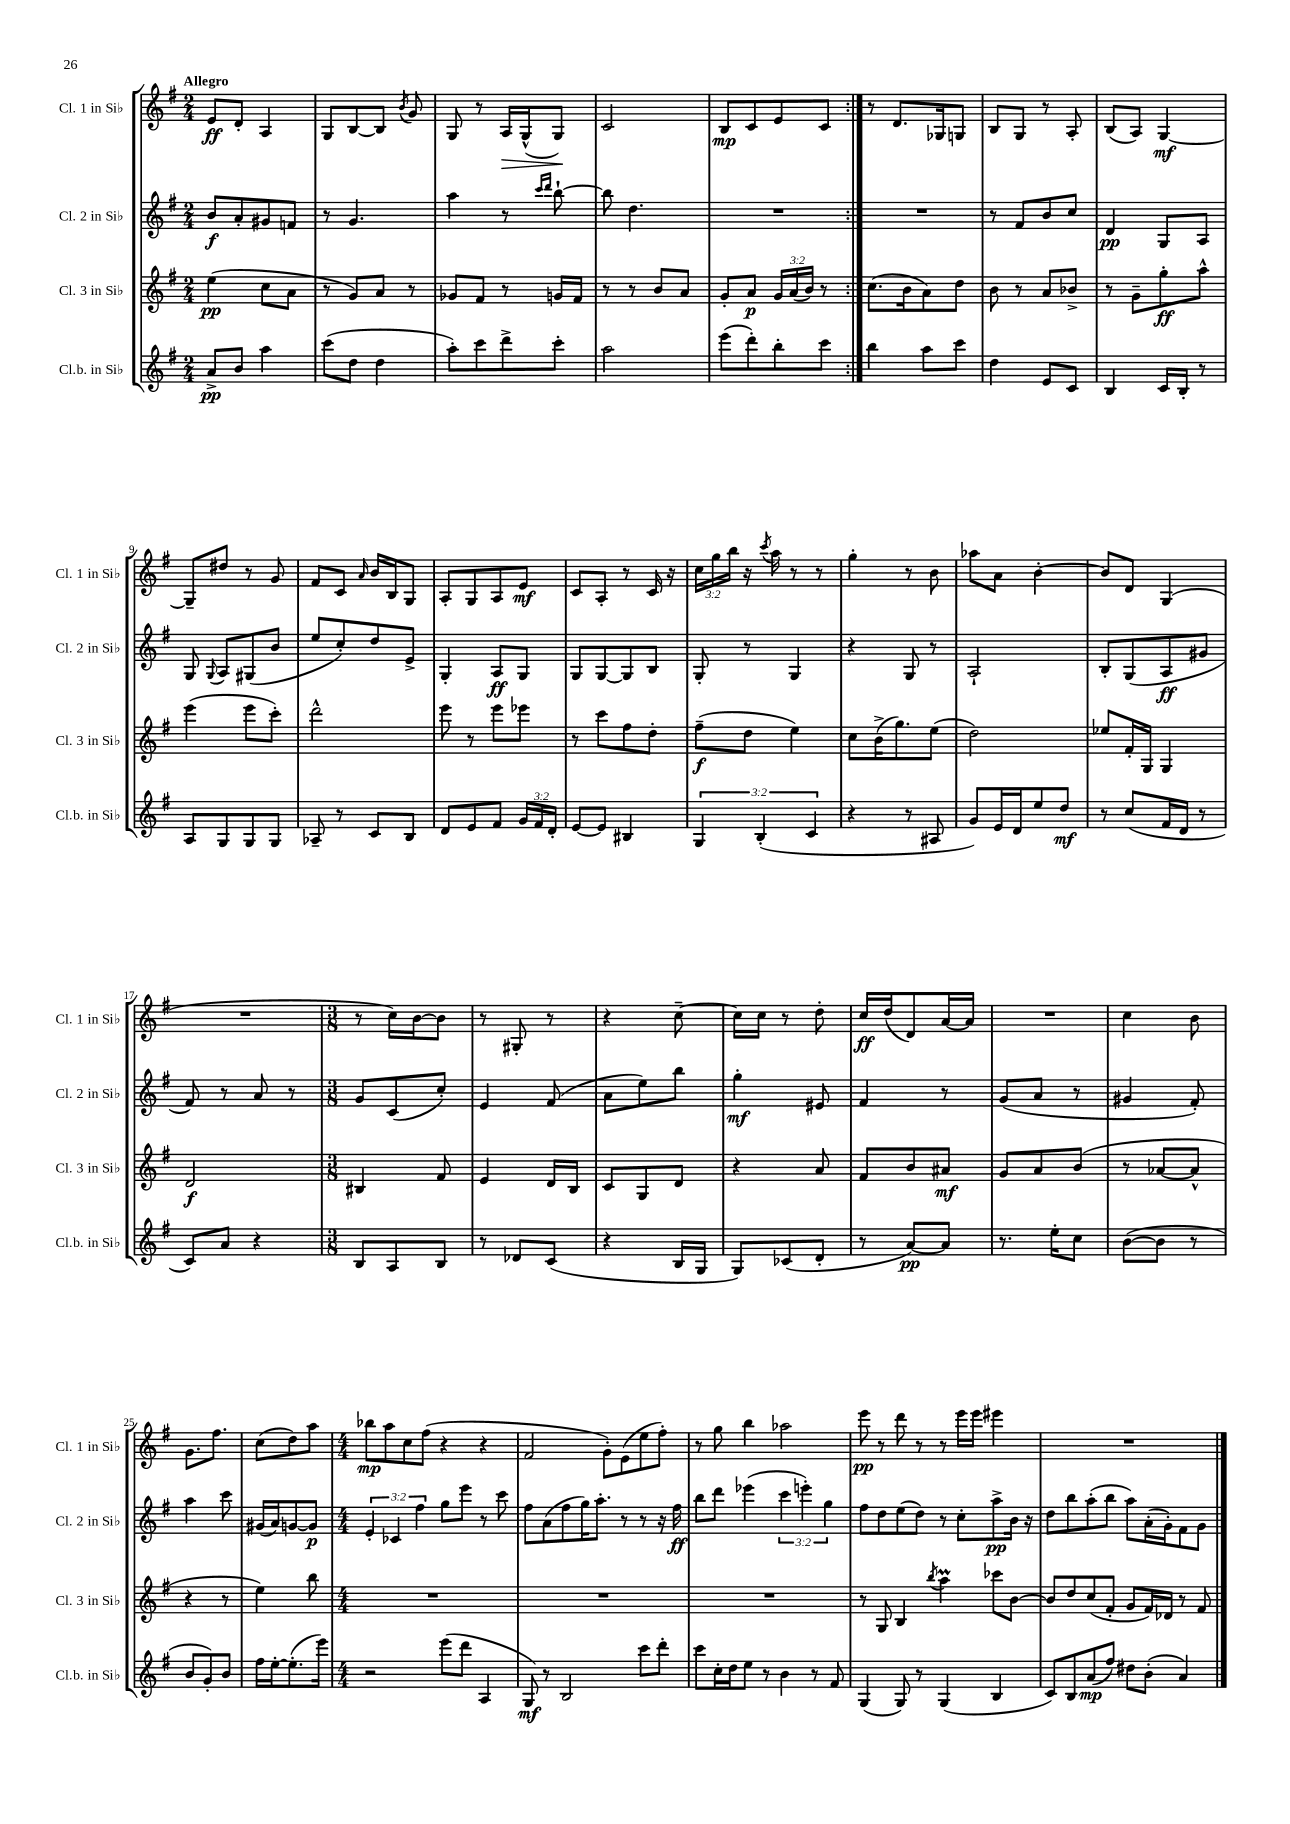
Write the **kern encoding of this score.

**kern	**dynam	**kern	**dynam	**kern	**dynam	**kern	**dynam
*part4	*part4	*part3	*part3	*part2	*part2	*part1	*part1
*staff4	*staff4	*staff3	*staff3	*staff2	*staff2	*staff1	*staff1
*I"Cl.b. in Si♭	*	*I"Cl. 3 in Si♭	*	*I"Cl. 2 in Si♭	*	*I"Cl. 1 in Si♭	*
*I'Cl.b. in Si♭	*	*I'Cl. 3 in Si♭	*	*I'Cl. 2 in Si♭	*	*I'Cl. 1 in Si♭	*
*clefG2	*	*clefG2	*	*clefG2	*	*clefG2	*
*k[f#]	*	*k[f#]	*	*k[f#]	*	*k[f#]	*
*M2/4	*	*M2/4	*	*M2/4	*	*M2/4	*
=1	=1	=1	=1	=1	=1	=1	=1
!	!	!	!	!	!	!LO:TX:a:B:t=Allegro	!
8a^/L	pp	(4ee\	pp	8b/L	f	8e/L	ff
8b/J	.	.	.	8a'/	.	8d'/J	.
4aa\	.	8cc\L	.	8g#X/	.	4A/	.
.	.	8a\J	.	8fn/J	.	.	.
=2	=2	=2	=2	=2	=2	=2	=2
(8ccc\L	.	8r	.	8r	.	8G/L	.
8dd\J	.	8g/L)	.	4.g/	.	[8B/	.
4dd\	.	8a/J	.	.	.	8B/J]	.
.	.	.	.	.	.	8qb/	.
.	.	8r	.	.	.	8g/	.
=3	=3	=3	=3	=3	=3	=3	=3
8aa'\L)	.	8g-X/L	.	4aa\	.	8G/	.
8ccc\	.	8f#/J	.	.	.	8r	.
!	!	!	!	!	!	!	!LO:HP:b
8ddd^\	.	8r	.	8r	.	16A/LL	>
.	.	.	.	.	.	(16G^^/J	.
.	.	.	.	16qqccc/LL	.	.	.
.	.	.	.	16qqddd/JJ	.	.	.
8ccc'\J	.	16gn/LL	.	[8bb`\	.	8G/J)	.
.	.	16f#/JJ	.	.	.	.	.
.	.	.	.	.	.	.	]
=4	=4	=4	=4	=4	=4	=4	=4
2aa\	.	8r	.	8bb\]	.	2c/	.
.	.	8r	.	4.dd\	.	.	.
.	.	8b/L	.	.	.	.	.
.	.	8a/J	.	.	.	.	.
=5	=5	=5	=5	=5	=5	=5	=5
(8eee\L	.	8g'/L	.	2r	.	8B/L	mp
8ddd'\)	.	8a/J	p	.	.	8c/	.
8bb'\	.	24g/LL	.	.	.	8e/	.
.	.	(24a/	.	.	.	.	.
.	.	24b/JJ)	.	.	.	.	.
8ccc\J	.	8r	.	.	.	8c/J	.
=6:|!	=6:|!	=6:|!	=6:|!	=6:|!	=6:|!	=6:|!	=6:|!
4bb\	.	(8.cc\L	.	2r	.	8r	.
.	.	.	.	.	.	8.d/L	.
.	.	16b\k	.	.	.	.	.
8aa\L	.	8a\)	.	.	.	.	.
.	.	.	.	.	.	16G-X/k	.
8ccc\J	.	8dd\J	.	.	.	8Gn/J	.
=7	=7	=7	=7	=7	=7	=7	=7
4dd\	.	8b\	.	8r	.	8B/L	.
.	.	8r	.	8f#/L	.	8G/J	.
8e/L	.	8a/L	.	8b/	.	8r	.
8c/J	.	8b-X^/J	.	8cc/J	.	8A'/	.
=8	=8	=8	=8	=8	=8	=8	=8
4B/	.	8r	.	4d/	pp	(8B/L	.
.	.	8g~\L	.	.	.	8A/J)	.
16c/LL	.	8gg'\	ff	8G/L	.	[4G/	mf
16B'/JJ	.	.	.	.	.	.	.
8r	.	8aa^^\J	.	8A/J	.	.	.
!!LO:LB:g=z
=9	=9	=9	=9	=9	=9	=9	=9
8A/L	.	(4eee\	.	8G/	.	8G~/L]	.
.	.	.	.	8qqG/	.	.	.
8G/	.	.	.	8A/L	.	8dd#X/J	.
8G/	.	8eee\L	.	(8G#X/	.	8r	.
8G/J	.	8ccc'\J)	.	8b/J	.	8g/	.
=10	=10	=10	=10	=10	=10	=10	=10
8A-X~/	.	2ddd^^\	.	8ee/L	.	8f#/L	.
8r	.	.	.	8cc'/)	.	8c/J	.
.	.	.	.	.	.	16qqa/	.
8c/L	.	.	.	8dd/	.	16b/LL	.
.	.	.	.	.	.	16B/J	.
8B/J	.	.	.	8e^/J	.	8G/J	.
=11	=11	=11	=11	=11	=11	=11	=11
8d/L	.	8eee\	.	4G'/	.	8A'/L	.
8e/	.	8r	.	.	.	8G/	.
8f#/J	.	8eee\L	.	8A/L	ff	8A/	.
24g/LL	.	8eee-X\J	.	8G/J	.	8e/J	mf
24f#/	.	.	.	.	.	.	.
24d'/JJ	.	.	.	.	.	.	.
=12	=12	=12	=12	=12	=12	=12	=12
[8e/L	.	8r	.	8G/L	.	8c/L	.
8e/J]	.	8ccc\L	.	[8G/	.	8A'/J	.
4B#X/	.	8ff#\	.	8G/]	.	8r	.
.	.	8dd'\J	.	8B/J	.	16c/	.
.	.	.	.	.	.	16r	.
=13	=13	=13	=13	=13	=13	=13	=13
6G/	.	(8ff#~\L	f	8G'/	.	24cc\LL	.
.	.	.	.	.	.	24gg\	.
.	.	.	.	.	.	24bb\JJ	.
.	.	8dd\J	.	8r	.	16r	.
(6B'/	.	.	.	.	.	.	.
.	.	.	.	.	.	8qccc/	.
.	.	.	.	.	.	16aa\	.
.	.	4ee\)	.	4G/	.	8r	.
6c/	.	.	.	.	.	.	.
.	.	.	.	.	.	8r	.
=14	=14	=14	=14	=14	=14	=14	=14
4r	.	8cc\L	.	4r	.	4gg'\	.
.	.	(16b^\K	.	.	.	.	.
.	.	8.gg\)	.	.	.	.	.
8r	.	.	.	8G/	.	8r	.
8A#X/	.	(8ee\J	.	8r	.	8b\	.
=15	=15	=15	=15	=15	=15	=15	=15
8g/L)	.	2dd\)	.	2A`/	.	8aa-X\L	.
16e/L	.	.	.	.	.	8a\J	.
16d/J	.	.	.	.	.	.	.
8ee/	.	.	.	.	.	[4b'\	.
8dd/J	mf	.	.	.	.	.	.
=16	=16	=16	=16	=16	=16	=16	=16
8r	.	8ee-X/L	.	8B'/L	.	8b/L]	.
(8cc/L	.	16f#'/L	.	(8G/	.	8d/J	.
.	.	16G/JJ	.	.	.	.	.
16f#/L	.	4G/	.	8A/	ff	(4G/	.
16d/JJ	.	.	.	.	.	.	.
8r	.	.	.	8g#X/J	.	.	.
!!LO:LB:g=z
=17	=17	=17	=17	=17	=17	=17	=17
8c/L)	.	2d/	f	8f#/)	.	2r	.
8a/J	.	.	.	8r	.	.	.
4r	.	.	.	8a/	.	.	.
.	.	.	.	8r	.	.	.
=18	=18	=18	=18	=18	=18	=18	=18
*M3/8	*	*M3/8	*	*M3/8	*	*M3/8	*
8B/L	.	4B#X/	.	8g/L	.	8r	.
8A/	.	.	.	(8c/	.	16cc\LL)	.
.	.	.	.	.	.	[16b\J	.
8B/J	.	8f#/	.	8cc'/J)	.	8b\J]	.
=19	=19	=19	=19	=19	=19	=19	=19
8r	.	4e/	.	4e/	.	8r	.
8d-X/L	.	.	.	.	.	8G#X'/	.
(8c/J	.	16d/LL	.	(8f#/	.	8r	.
.	.	16B/JJ	.	.	.	.	.
=20	=20	=20	=20	=20	=20	=20	=20
4r	.	8c/L	.	8a\L	.	4r	.
.	.	8G/	.	8ee\)	.	.	.
16B/LL	.	8d/J	.	8bb\J	.	[8cc~\	.
16G/JJ	.	.	.	.	.	.	.
=21	=21	=21	=21	=21	=21	=21	=21
8G/L)	.	4r	.	4gg'\	mf	16cc\LL]	.
.	.	.	.	.	.	16cc\JJ	.
(8c-X/	.	.	.	.	.	8r	.
8d'/J	.	8a/	.	8e#X/	.	8dd'\	.
=22	=22	=22	=22	=22	=22	=22	=22
8r	.	8f#/L	.	4f#/	.	16cc/LL	ff
.	.	.	.	.	.	(16dd/J	.
[8a/L)	pp	8b/	.	.	.	8d/)	.
8a/J]	.	8a#X/J	mf	8r	.	[16a/L	.
.	.	.	.	.	.	16a/JJ]	.
=23	=23	=23	=23	=23	=23	=23	=23
8.r	.	8g/L	.	(8g/L	.	4.r	.
.	.	8a/	.	8a/J	.	.	.
16ee'\KL	.	.	.	.	.	.	.
8cc\J	.	(8b/J	.	8r	.	.	.
=24	=24	=24	=24	=24	=24	=24	=24
([8b\L	.	8r	.	4g#X/	.	4cc\	.
8b\J]	.	[8a-X/L	.	.	.	.	.
8r	.	8a-^^/J]	.	8f#'/)	.	8b\	.
!!LO:LB:g=z
=25	=25	=25	=25	=25	=25	=25	=25
8b/L	.	4r	.	4aa\	.	8.g\L	.
8g'/)	.	.	.	.	.	.	.
.	.	.	.	.	.	8.ff#\J	.
8b/J	.	8r	.	8ccc\	.	.	.
=26	=26	=26	=26	=26	=26	=26	=26
16ff#\LL	.	4ee\)	.	(16g#X/LL	.	(8cc\L	.
[16ee'\J	.	.	.	16a/J)	.	.	.
(8.ee'\]	.	.	.	[8gn/	.	8dd\)	.
.	.	8bb\	.	8g/J]	p	8aa\J	.
16eee\Jk)	.	.	.	.	.	.	.
=27	=27	=27	=27	=27	=27	=27	=27
*M4/4	*	*M4/4	*	*M4/4	*	*M4/4	*
2r	.	1r	.	6e'/	.	8bb-X\L	mp
.	.	.	.	.	.	8aa\	.
.	.	.	.	6c-X/	.	.	.
.	.	.	.	.	.	8cc\	.
.	.	.	.	6ff#\	.	.	.
.	.	.	.	.	.	(8ff#\J	.
(8eee\L	.	.	.	8gg\L	.	4r	.
8ddd\J	.	.	.	8eee\J	.	.	.
4A/	.	.	.	8r	.	4r	.
.	.	.	.	8ccc\	.	.	.
=28	=28	=28	=28	=28	=28	=28	=28
8G/)	mf	1r	.	8ff#\L	.	2f#/	.
8r	.	.	.	(8a\	.	.	.
2B/	.	.	.	8ff#\	.	.	.
.	.	.	.	16gg\K)	.	.	.
.	.	.	.	8.aa'\J	.	.	.
.	.	.	.	.	.	8g'\L)	.
.	.	.	.	8r	.	(8e\	.
8ccc\L	.	.	.	8r	.	8ee\	.
8ddd'\J	.	.	.	16r	.	8ff#'\J)	.
.	.	.	.	16ff#\	ff	.	.
=29	=29	=29	=29	=29	=29	=29	=29
8ccc\L	.	1r	.	8bb\L	.	8r	.
16cc'\L	.	.	.	8ddd\J	.	8gg\	.
16dd\J	.	.	.	.	.	.	.
8ee\J	.	.	.	(4eee-X\	.	4bb\	.
8r	.	.	.	.	.	.	.
4b\	.	.	.	6ccc\	.	2aa-X\	.
.	.	.	.	6eeen'\)	.	.	.
8r	.	.	.	.	.	.	.
.	.	.	.	6gg\	.	.	.
8f#/	.	.	.	.	.	.	.
=30	=30	=30	=30	=30	=30	=30	=30
(4G/	.	8r	.	8ff#\L	.	8eee\	pp
.	.	8G/	.	8dd\	.	8r	.
8G/)	.	4B/	.	(8ee\	.	8ddd\	.
8r	.	.	.	8dd\J)	.	8r	.
.	.	8qbb/	.	.	.	.	.
(4G/	.	4aaM\	.	8r	.	8r	.
.	.	.	.	8cc'\L	.	16eee\LL	.
.	.	.	.	.	.	16eee\JJ	.
4B/	.	8ccc-X\L	.	8aa^\	pp	4eee#X\	.
.	.	[8b\J	.	16b\Jk	.	.	.
.	.	.	.	16r	.	.	.
=31	=31	=31	=31	=31	=31	=31	=31
8c/L)	.	8b/L]	.	8dd\L	.	1r	.
8B/	.	8dd/	.	8bb\	.	.	.
(8a/	mp	(8cc/	.	(8aa'\	.	.	.
8ff#/J)	.	8f#'/J	.	8bb\J	.	.	.
8dd#X\L	.	8g/L	.	8aa\L)	.	.	.
(8b'\J	.	16f#/L)	.	(16a'\L	.	.	.
.	.	16d-X/JJ	.	16g'\J)	.	.	.
4a/)	.	8r	.	8f#\	.	.	.
.	.	8f#/	.	8g\J	.	.	.
==	==	==	==	==	==	==	==
*-	*-	*-	*-	*-	*-	*-	*-
